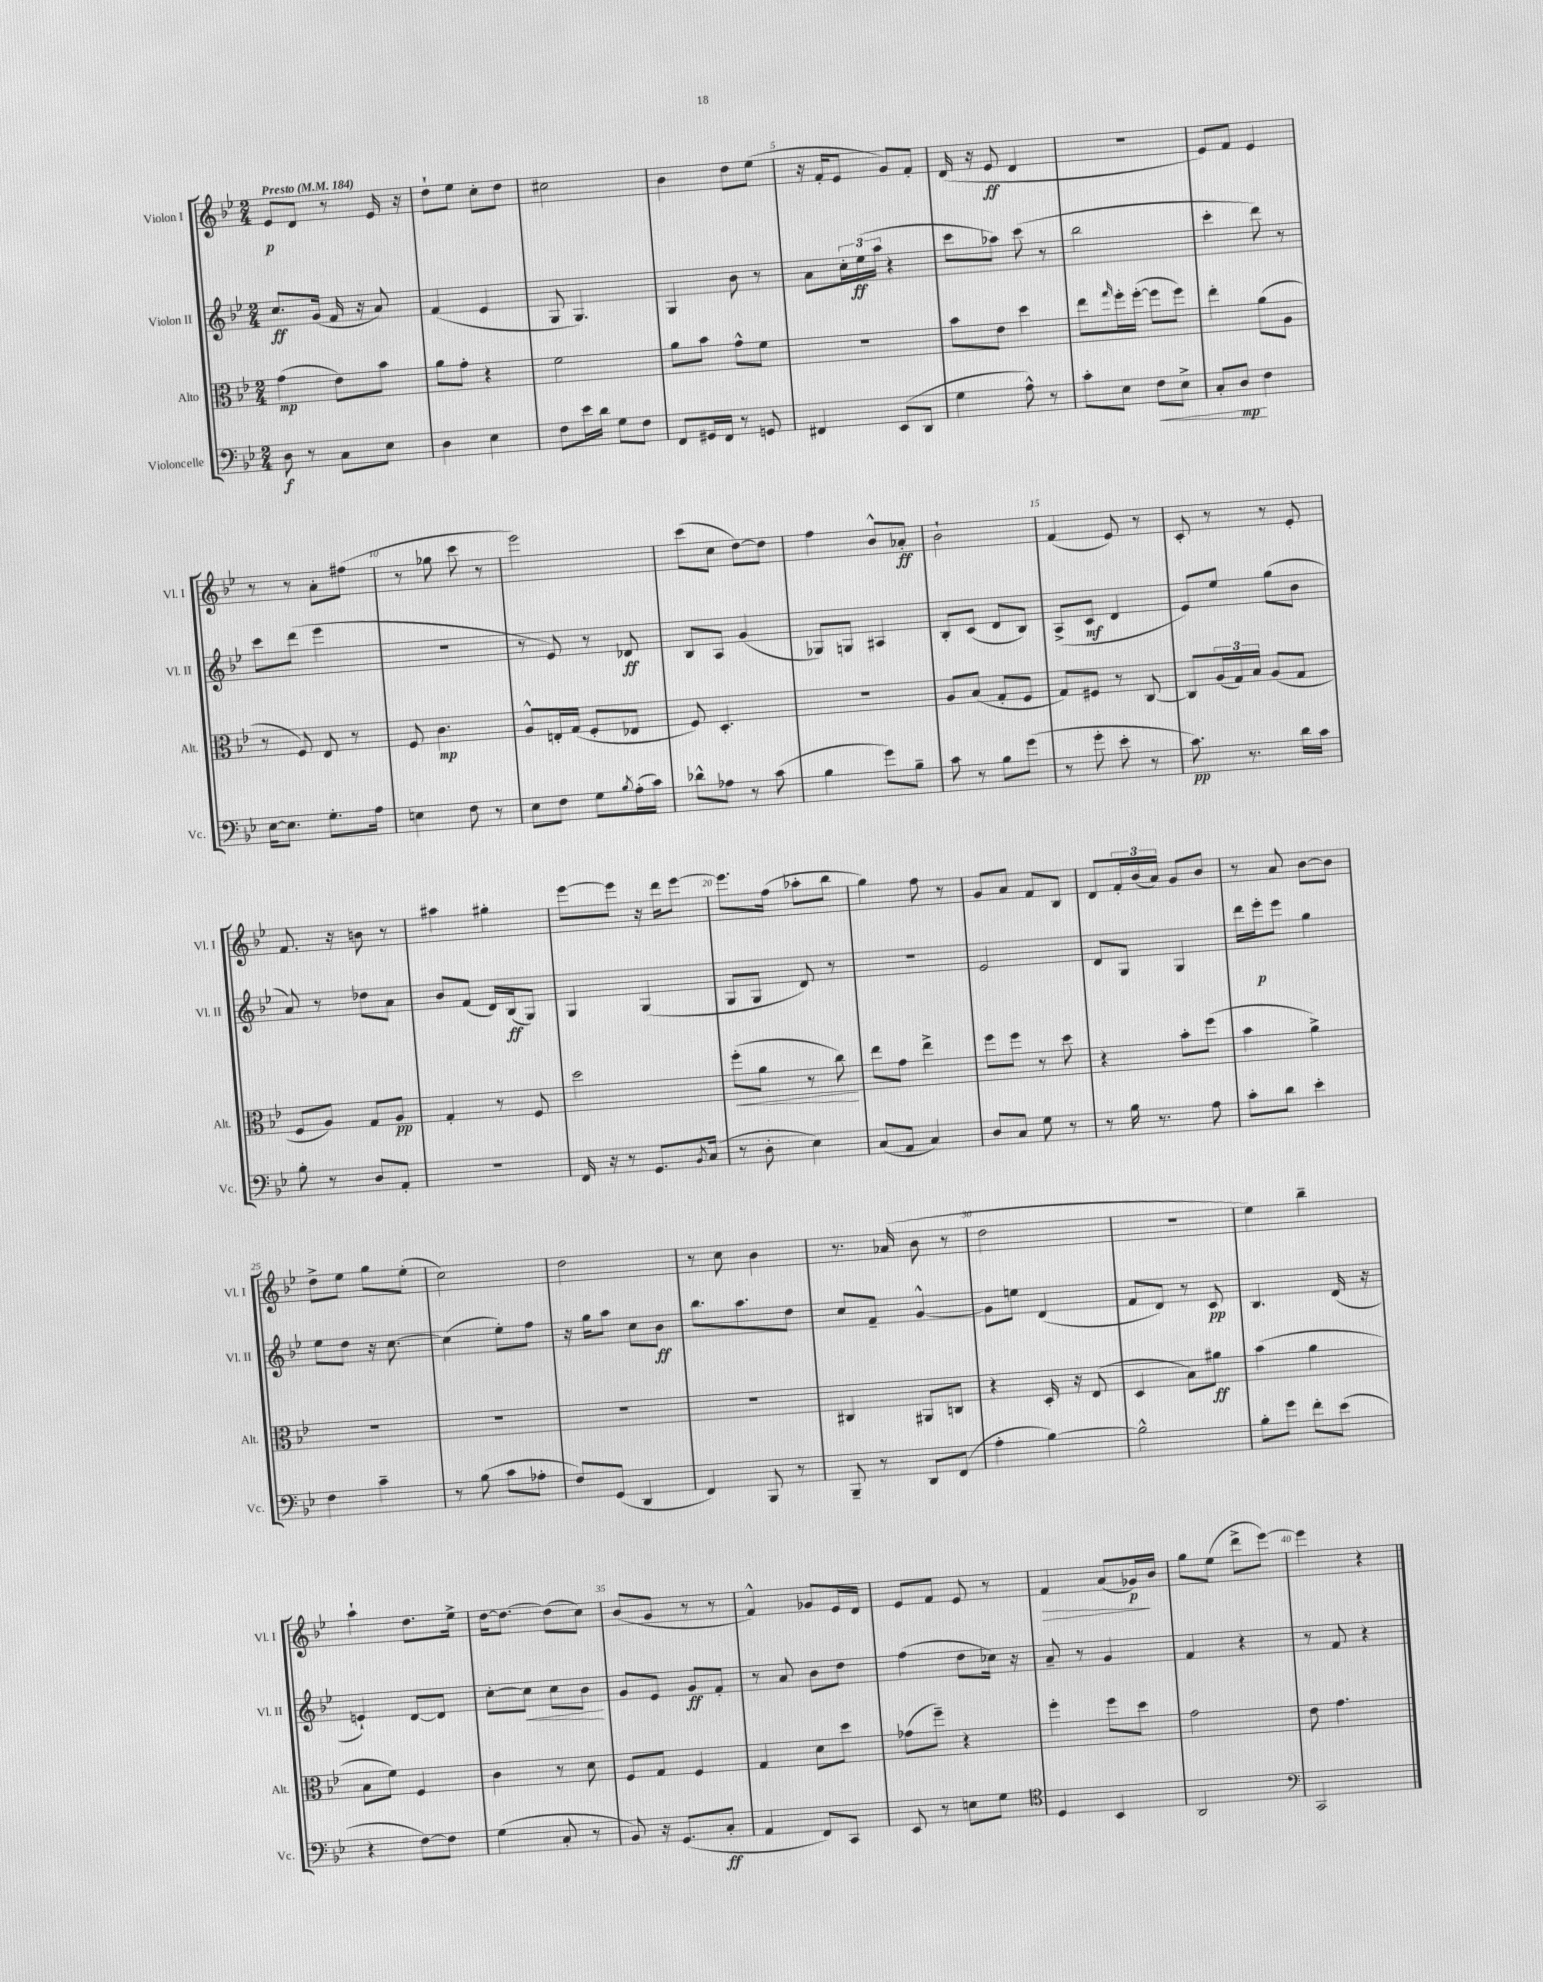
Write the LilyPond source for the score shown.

<<
\new StaffGroup <<
\new Staff = "s0" \with { instrumentName = "Violon I" shortInstrumentName = "Vl. I" } {
    \clef treble \key bes \major \numericTimeSignature \time 2/4 \tempo "Presto" 4 = 184
    ees'8\p d'8 r8 ees'16 r16 |
    d''8-! ees''8 c''8-. d''8 |
    cis''2 |
    bes'4 d''8 ees''8( |
    r16 f'16-. ees'8 g'8) f'8-. |
    d'16( r16 ees'8\ff d'4 |
    R2 |
    ees'8) f'8 ees'4 |
    r8 r8 a'8-. fis''8( |
    r8 ges''8 c'''8 r8 |
    ees'''2) |
    c'''8( c''8 d''8~) d''8 |
    f''4 bes'8-^ aes'8-.\ff |
    bes'2-! |
    f'4( ees'8) r8 |
    c'8-. r8 r8 ees'8-. |
    f'8. r16 b'8 r8 |
    ais''4 gis''4-. |
    ees'''8~ ees'''8 r16 d'''16 ees'''8~ |
    ees'''8. f''16( aes''8-. bes''8 |
    g''4) f''8 r8 |
    g'8 a'8 f'8 bes8 |
    d'8 \tuplet 3/2 { f'16-. bes'16( a'16) } g'8 bes'8 |
    r8 a'8 bes'8~ bes'8 |
    d''8-> ees''8 g''8 ees''8-.( |
    c''2) |
    d''2 |
    r8 c''8 bes'4 |
    r8. aes'16( bes'8 r8 |
    d''2 |
    r2 |
    ees''4) bes''4-- |
    a''4-! d''8. ees''16-> |
    d''16~ d''8.~ d''8( c''8) |
    bes'8( g'8 r8 r8 |
    f'4-^) ges'8 ees'16 d'16 |
    ees'8 f'8 ees'8 r8 |
    f'4\> a'8( ges'16\p\!) bes'16 |
    g''8 ees''8( d'''8-> ees'''8~) |
    ees'''4 r4 \bar "|." |
}
\new Staff = "s1" \with { instrumentName = "Violon II" shortInstrumentName = "Vl. II" } {
    \clef treble \key bes \major \numericTimeSignature \time 2/4
    c''8.\ff g'16( f'16 r16 a'8) |
    f'4( ees'4 |
    g8 g4.) |
    g4 bes'8 r8 |
    a'8 \tuplet 3/2 { c''16-. ees''16\ff( a''16 } r4 |
    c'''8 aes''8) c'''8( r8 |
    bes''2 |
    c'''4-. d'''8) r8 |
    c'''8 d'''8( ees'''4 |
    R2 |
    r8 ees'8) r8 des'8\ff |
    bes8 a8 g'4( |
    ges8) g8 ais4 |
    bes8-. c'8( d'8 bes8) |
    a8->( c'8\mf d'4 |
    ees'8) ees''8 g''8( bes'8 |
    a'8) r8 des''8 a'8 |
    bes'8 f'8( d'16) bes16\ff( g8) |
    g4 g4( |
    g8 g8 d'8) r8 |
    R2 |
    ees'2 |
    d'8 g8 g4 |
    d'''16 ees'''16-.\p ees'''8 g''4 |
    ees''8 d''8 r16 c''8.~ |
    c''4( ees''8-.) f''8 |
    r16 g''16 a''8 c''8 bes'8\ff |
    bes''8. a''8. d''8 |
    c''8 f'8-- g'4~-^ |
    g'8 e''8 d'4( |
    f'8 d'8) r8 c'8\pp |
    bes4. d'16( r16 |
    e'4-!) d'8~ d'8 |
    c''8~-. c''8\< c''8 bes'8\! |
    g'8 ees'8 g'8\ff f'8-. |
    r8 a'8 bes'8 d''8 |
    f''4( d''8 ces''16) r16 |
    a'8-- r8 g'4 |
    f'4 r4 |
    r8 f'8 r4 \bar "|." |
}
\new Staff = "s2" \with { instrumentName = "Alto" shortInstrumentName = "Alt." } {
    \clef alto \key bes \major \numericTimeSignature \time 2/4
    g'4\mp( ees'8) bes'8 |
    a'8 g'8-. r4 |
    f'2 |
    a'8 bes'8 g'8-^ f'8 |
    r2 |
    bes'8 ees'8 d''4 |
    ees''8 \grace { g''16 } f''16-. f''16~-.( f''8 f''8) |
    ees''4-. a'8( a8 |
    r8 f8) ees8 r8 |
    f8 c'4.\mp |
    a8-^ e16-. g16( f8-. ees8 |
    f8) d4.-. |
    R2 |
    a8 bes8( g8-. f8 |
    g8) fis8 r8 c8~ |
    c8 \tuplet 3/2 { a16( g16) bes16 } a8( g8 |
    f8 a8) g8 a8\pp |
    g4-. r8 f8 |
    d''2 |
    f''8-.\<( a'8 r8 c''8\!) |
    ees''8 g'8 ees''4-> |
    f''8 f''8 r8 d''8 |
    r4 bes'8-. f''8( |
    bes'4 a'4->) |
    R2 |
    R2 |
    R2 |
    R2 |
    cis4 ais,8 c8 |
    r4 d16-. r16 ees8( |
    d4 bes8) ais'8\ff |
    bes'4( a'4 |
    bes8 f'8) f4 |
    c'4 r8 d'8 |
    f8 g8 f4 |
    g4 d'8 d''8 |
    ges'8( f''8--) r4 |
    f''4-. f''8 d''8 |
    g'2 |
    ees'8 g'4. \bar "|." |
}
\new Staff = "s3" \with { instrumentName = "Violoncelle" shortInstrumentName = "Vc." } {
    \clef bass \key bes \major \numericTimeSignature \time 2/4
    d8\f r8 c8 ees8 |
    d4 ees4 |
    f8 ees'16 d'16 g8 f8 |
    f,8 gis,16 f,16 r8 g,8 |
    fis,4 ees,8( d,8 |
    g4 a8-^) r8 |
    c'8-. ees8 f8\< ees8-> |
    c8-. d8\mp\! f4 |
    ees16~ ees8. g8.-. a16 |
    e4 f8 r8 |
    ees8 f8 g8 \acciaccatura { bes8 } a16-.( c'16) |
    des'8-^ aes8 r8 c'8( |
    bes4 g'8) bes8-- |
    c'8 r8 bes8 g'8( |
    r8 g'8-. ees'8-. r8 |
    c'8.\pp) r8. d'16 c'16 |
    bes8-. r8 d8 a,8-. |
    R2 |
    f,16 r16 r8 g,8. \acciaccatura { bes,8 } c16( |
    r8 d8-. ees4) |
    c8( a,8 c4) |
    d8 c8 g8 r8 |
    r8 bes16 r8. a8 |
    c'8-. d'8 ees'4-. |
    f4 c'4-- |
    r8 bes8( c'8 aes8-. |
    f8) g,8( d,4 |
    f,4) bes,,8 r8 |
    bes,,8-- r8 d,8 f,8( |
    a4-. bes4~) |
    bes2-^ |
    bes8-. g'8 f'8-. ees'8( |
    r4 f8~) f8 |
    g4( c8-. r8 |
    bes,8) r16 g,8.( c8-.\ff |
    a,4 f,8) c,8 |
    ees,8 r8 e8 g8 |
    \clef tenor d4 bes,4 |
    a,2 |
    \clef bass c,2 \bar "|." |
}
>>
>>
\layout { \context { \Score \override BarNumber.break-visibility = ##(#f #t #t) barNumberVisibility = #(every-nth-bar-number-visible 5) } }
